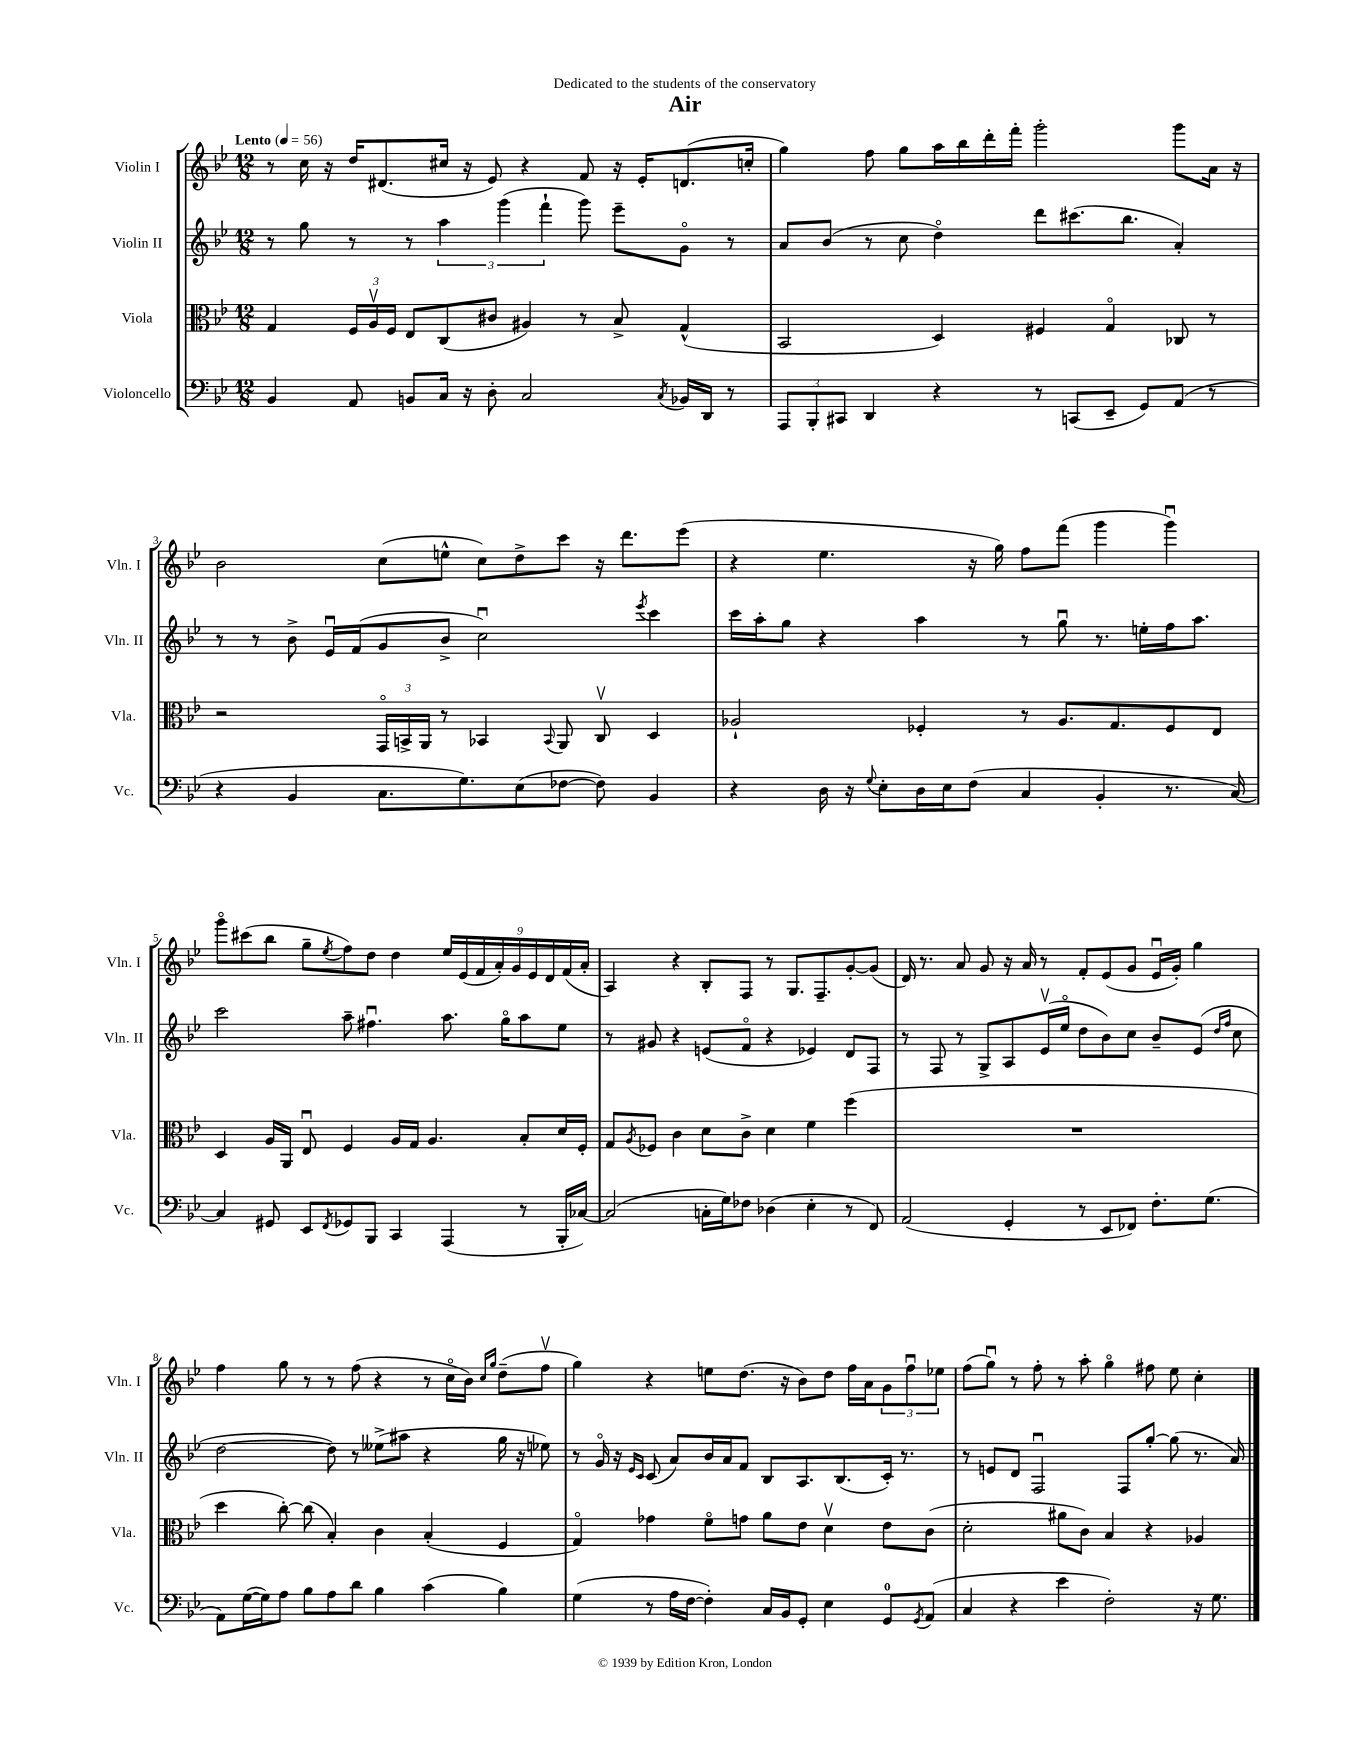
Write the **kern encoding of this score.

**kern	**kern	**kern	**kern
*staff4	*staff3	*staff2	*staff1
*clefF4	*clefC3	*clefG2	*clefG2
*k[b-e-]	*k[b-e-]	*k[b-e-]	*k[b-e-]
*M12/8	*M12/8	*M12/8	*M12/8
*MM56	*MM56	*MM56	*MM56
4BB-/	4G/	8r	8r
.	.	8gg\	16cc\
.	.	.	16r
8AA/	24F/LL	8r	16dd/LK
.	24Av/	.	.
.	.	.	(8.d#/
.	24F/JJ	.	.
8BB/L	8E-/L	8r	.
16C/Jk	(8C/	6aa\	16cc#/Jk
16r	.	.	16r
8D'\	8c#/J	.	8e-/)
.	.	(6ggg\	.
2C/	4A#/)	.	4r
.	.	6fff`\	.
.	8r	8ggg\)	8f/
.	8B-^/	8eee-~\L	16r
.	.	.	16e-'/LK
8qC/	.	.	.
16BB-/LL	(4G^^/	8go\J	(8.d/
16DD/JJ	.	.	.
8r	.	8r	.
.	.	.	16cc'/Jk
=	=	=	=
12AAA/L	2BB-/	8a/L	4gg\)
12BBB-'/	.	.	.
.	.	(8b-/J	.
12CC#/J	.	.	.
4DD/	.	8r	8ff\
.	.	8cc\	8gg\L
4r	4D/)	4ddo\)	16aa\L
.	.	.	16bb-\
.	.	.	16ddd'\
.	.	.	16fff'\JJ
8r	4F#/	8ddd\L	2ggg'\
(8CC/L	.	(8.ccc#\	.
8EE-~/J	4Go/	.	.
.	.	8.bb-\J	.
8GG/L)	.	.	.
(8AA/J	8C-/	4a'/)	8ggg\L
8r	8r	.	16a\Jk
.	.	.	16r
=	=	=	=
4r	2r	8r	2b-\
.	.	8r	.
4BB-/	.	8b-^\	.
.	.	16e-u/LL	.
.	.	(16f/J	.
8.C\L	24GGo/LL	8g/	(8cc\L
.	24BB^/	.	.
.	24AA/JJ	.	.
.	8r	8b-^/J	8ee^^\J
8.G\)	.	.	.
.	4BB-/	2ccu\)	8cc\L)
(8E-\	.	.	8dd^\
.	8qqBB-/	.	.
[8F-\J	8AA/	.	8ccc\J
8F-\])	8Cv/	.	16r
.	.	.	8.ddd\L
.	.	8qeee-/	.
4BB-/	4D/	4ccc\	.
.	.	.	(8eee-\J
=	=	=	=
4r	2A-`/	16ccc\LL	4r
.	.	16aa'\J	.
.	.	8gg\J	.
16D\	.	4r	4.ee-\
16r	.	.	.
8qqG/	.	.	.
8E-'\L	.	.	.
16D\L	4F-'/	4aa\	.
16E-\J	.	.	.
(8F\J	.	.	16r
.	.	.	16gg\)
4C/	8r	8r	8ff\L
.	8.A-/L	8ggu\	(8fff\J
4BB-'/	.	8.r	4ggg\
.	8.G/	.	.
.	.	16ee'\LL	.
8.r	8F-/	16ff\J	4gggu\)
.	.	8.aa\J	.
.	8E-/J	.	.
[16C/)	.	.	.
=	=	=	=
4C/]	4D/	2ccc\	8gggo\L
.	.	.	(8ccc#\
8GG#/	16A/LL	.	8bb-\J
.	16AA/JJ	.	.
8EE-/L	8E-u/	.	8gg~\L
8qFF/	.	.	8qee-/
8GG-/	4F/	8aa~\	8ff\)
8BBB-/J	.	4.ff#u\	8dd\J
4CC/	16A/LL	.	4dd\
.	16G/JJ	.	.
.	4.A/	.	.
(4AAA/	.	8.aa\	18ee-/LL
.	.	.	(18e-/
.	.	.	18f/
.	.	.	18a'/)
.	.	16ggo\LK	.
.	.	.	18g/
8r	8B-'/L	8aa\	.
.	.	.	18e-/
.	.	.	18d/
16BBB-'/LL	16d/L	8ee-\J	.
.	.	.	(18f/
[16C-/JJ)	16F'/JJ	.	.
.	.	.	18a'/JJ
=	=	=	=
(2C-/]	8G/L	8r	4A/)
.	8qA/	.	.
.	8F-/J	8g#/	.
.	4c\	4r	4r
16C'\LL	8d\L	(8e/L	8B-'/L
16G\J)	.	.	.
8F-\J	8c^\J	8fo/J	8F/J
(4D-\	4d\	4r	8r
.	.	.	8.G/L
4E-'\	4f\	4e-/)	.
.	.	.	8.F~/
8r	(4ff\	8d/L	[8g'/
8FF/)	.	8F/J	(8g/]J
=	=	=	=
(2AA/	1.r	8r	16d/)
.	.	.	8.r
.	.	8F/	.
.	.	8r	8a/
.	.	8G^/L	8g/
4GG'/	.	8A/	16r
.	.	.	16a/
.	.	(16e-v/L	8r
.	.	16ee-o/JJ	.
8r	.	8dd\L	8f'/L
8EE-/L	.	8b-\)	(8e-/
8FF-/J)	.	8cc\J	8g/J
8.F'\L	.	8b-~/L	16e-u/LL
.	.	.	16g'/JJ)
.	.	(8e-/J	4gg\
(8.G\J	.	.	.
.	.	16qqdd/LL	.
.	.	16qqff/JJ	.
.	.	8cc\	.
=	=	=	=
8AA\L)	4dd\	[2dd\	4ff\
([16G\L	.	.	.
16G\]J)	.	.	.
8A\J	[8cc'\)	.	8gg\
8B-\L	(8cc\]	.	8r
8A\	4B-'/)	8dd\])	8r
8d\J	.	8r	(8ff\
4B-\	4c\	(8ee--^\L	4r
.	.	8aa#\J	.
(4c\	(4B-'/	4r	8r
.	.	.	16cco\LL
.	.	.	16b-\JJ)
.	.	.	16qqcc/LL
.	.	.	16qqgg/JJ
4B-\)	4F/	16gg\	(8dd~\L
.	.	16r	.
.	.	8ee-\)	8ffv\J
=	=	=	=
(4G\	4Go/)	8r	4gg\)
.	.	16go/	.
.	.	16r	.
.	.	16qqe-/LL	.
.	.	16qqc/JJ	.
8r	4g-\	(8c/	4r
16A\LL	.	8a/L)	.
[16F\JJ	.	.	.
4F'\])	8fo\L	16b-/L	8ee\L
.	.	16a/J	.
.	8g\J	8f/J	(8.dd\J
16C/LL	8a\L	8B-/L	.
16BB-/J	.	.	16r
8GG'/J	8e-\J	8.A/	8b-\L)
4E-\	4dv\	.	8dd\J
.	.	(8.B-/	.
.	.	.	16ff\LL
.	.	.	16a\J
8GG/L	8e-\L	16c'/Jk)	12g\
.	.	8.r	.
.	.	.	12ffu\
8qGG/	.	.	.
(8AA/J	(8c\J	.	.
.	.	.	12ee-\J
=	=	=	=
4C/	2d'\	8r	(8ff\L
.	.	8e/L	8ggu\J)
4r	.	8d/J	8r
.	.	2Fu/	8ff'\
4e-\	8a#\L	.	8r
.	8c\J)	.	8aa'\
2F'\)	4B-/	.	4ggo\
.	.	8F/L	.
.	4r	[8gg'/J	8ff#\
.	.	(8gg\]	8ee-\
16r	4A-/	8.r	4cc'\
8.G\	.	.	.
.	.	16a/)	.
==	==	==	==
*-	*-	*-	*-
